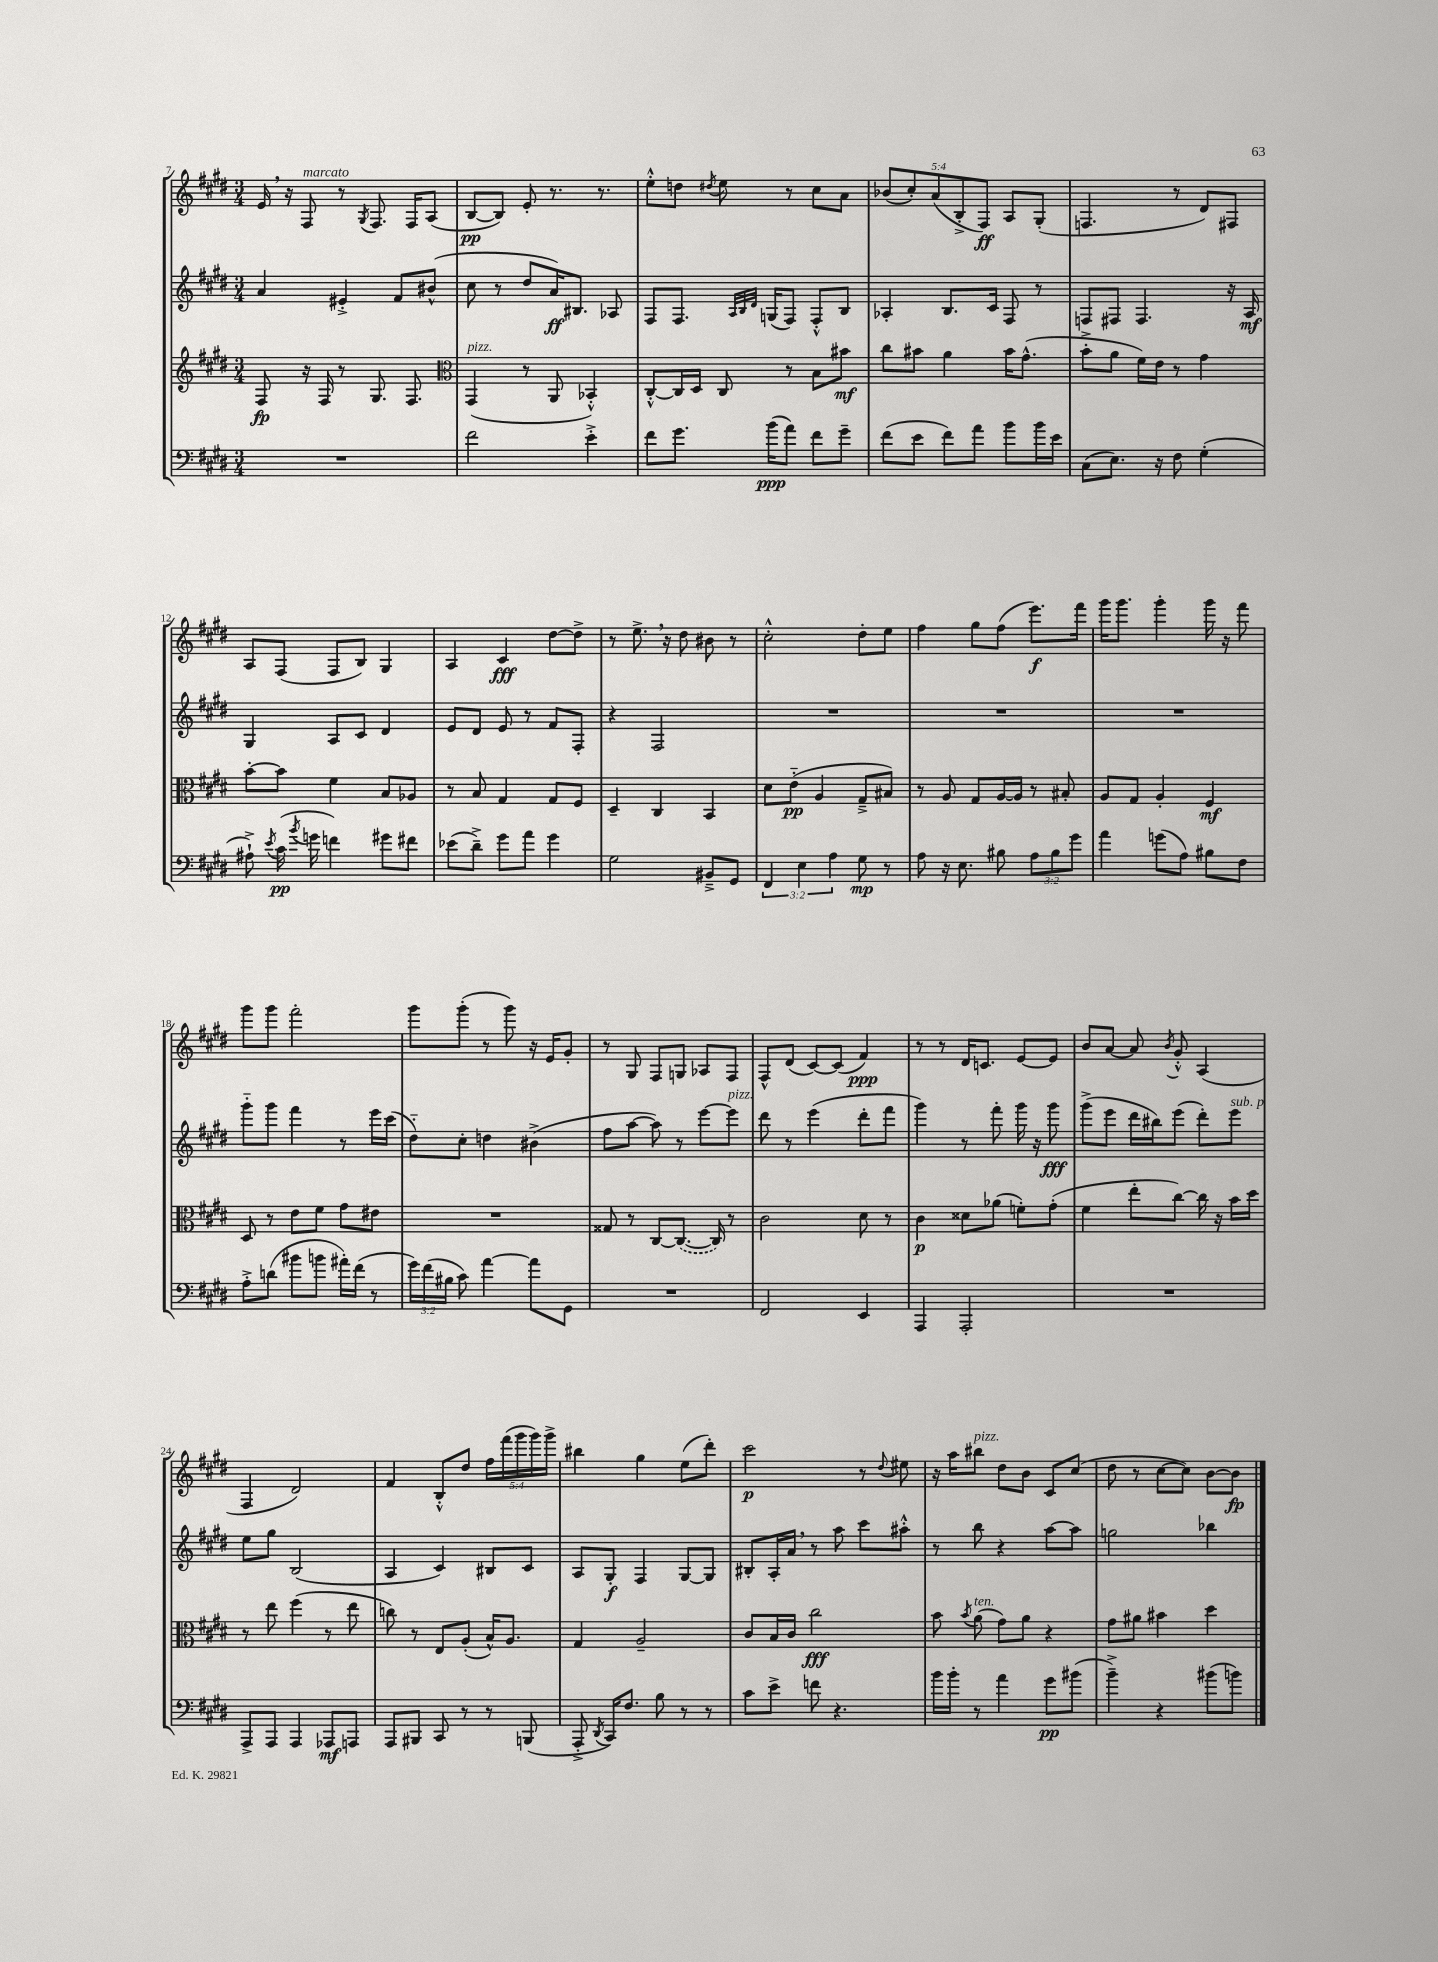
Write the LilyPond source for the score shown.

<<
\new StaffGroup <<
\new Staff = "s0" {
    \clef treble \key e \major \numericTimeSignature \time 3/4 \override Staff.TupletNumber.text = #tuplet-number::calc-fraction-text
    \autoBeamOff e'16 \breathe r16 fis8^\markup { \italic "marcato" } r8 \acciaccatura { gis8 } fis8. fis16[ a8]( |
    b8[~\pp b8]) e'8-. r8. r8. |
    e''8[-.-^ d''8] \acciaccatura { dis''8 } e''8 r8 cis''8[ a'8] |
    \tuplet 5/4 { bes'8[( cis''8-.) a'8( b8-.-> fis8]\ff) } a8[ gis8]-.( |
    f4. r8 dis'8[) fis8] |
    a8[ fis8]( fis8[ b8]) gis4 |
    a4 cis'4\fff dis''8[~ dis''8]-> |
    r8 e''8.-> \breathe r16 dis''8 bis'8 r8 |
    cis''2-.-^ dis''8[-. e''8] |
    fis''4 gis''8[ fis''8]( e'''8.[\f) fis'''16] |
    gis'''16[ gis'''8.] gis'''4-. gis'''16 r16 fis'''8 |
    gis'''8[ gis'''8] fis'''2-. |
    gis'''8[ gis'''8]-.( r8 gis'''8) r16 e'16[ gis'8]-. |
    r8 gis8 fis8[ g8] aes8[ fis8] |
    fis8[-^ dis'8]( cis'8[~) cis'8]( fis'4\ppp) |
    r8 r8 dis'16[ c'8.] e'8[~ e'8] |
    b'8[ a'8]~ a'8 \acciaccatura { b'8 } gis'8-.-^ a4( |
    fis4 dis'2) |
    fis'4 b8[-.-^ dis''8] \tuplet 5/4 { fis''16[ fis'''16( gis'''16 gis'''16) gis'''16]-> } |
    bis''4 gis''4 e''8[( dis'''8]-.) |
    cis'''2\p r8 \appoggiatura { dis''8 } eis''8 |
    r16 a''16[ bis''8]^\markup { \italic "pizz." } dis''8[ b'8] cis'8[ cis''8]( |
    dis''8 r8 cis''8[~ cis''8]) b'8[~ b'8]\fp \bar "|." |
}
\new Staff = "s1" {
    \clef treble \key e \major \numericTimeSignature \time 3/4
    \autoBeamOff a'4 eis'4-.-> fis'8[ bis'8]-^( |
    cis''8 r8 dis''8[ a'16\ff) bis8.] aes8 |
    fis8[ fis8.] \grace { a32[ b32 dis'32] } g16[( fis8]) fis8[-.-^ b8] |
    aes4-. b8.[ cis'16] fis8 r8 |
    f8[ fis8] fis4. r16 a16\mf |
    gis4 a8[ cis'8] dis'4 |
    e'8[ dis'8] e'8 r8 fis'8[ fis8]-. |
    r4 fis2 |
    R2. |
    R2. |
    R2. |
    gis'''8[-_ gis'''8] fis'''4 r8 e'''16[ cis'''16]( |
    dis''8[-_) cis''8]-. d''4 bis'4->( |
    fis''8[ a''8]~ a''8) r8 e'''8[~ e'''8]^\markup { \italic "pizz." } |
    dis'''8 r8 e'''4( dis'''8[-. fis'''8] |
    gis'''4) r8 fis'''8-. gis'''16 r16 gis'''8\fff |
    gis'''8[->( e'''8] dis'''16[ bis''16) e'''8]( dis'''8[-.) e'''8]^\markup { \italic "sub. p" } |
    e''8[ gis''8] b2( |
    a4 cis'4) bis8[ cis'8] |
    a8[ gis8]-.\f fis4 gis8[~ gis8] |
    bis8[-. a16-. a'16] \breathe r8 a''8 cis'''8[ ais''8]-.-^ |
    r8 b''8 r4 a''8[~ a''8] |
    g''2 bes''4 \bar "|." |
}
\new Staff = "s2" {
    \clef treble \key e \major \numericTimeSignature \time 3/4
    \autoBeamOff fis8\fp r16 fis16 r8 gis8. fis8. |
    \clef alto gis,4^\markup { \italic "pizz." }( r8 a,8 bes,4-.-^) |
    cis8[~-.-^ cis16 dis16] cis8 r8 b8[ bis'8]\mf |
    cis''8[ bis'8] a'4 bis'16[ gis'8.]-^( |
    b'8[-.-> a'8] fis'16[) e'16] r8 gis'4 |
    b'8[~-. b'8] fis'4 b8[ aes8] |
    r8 b8 gis4 gis8[ fis8] |
    dis4-- cis4 b,4 |
    dis'8[ e'8]-_\pp( a4 gis8[---> bis8]) |
    r8 a8 gis8[ a16~ a16] r8 bis8-. |
    a8[ gis8] a4-. fis4\mf |
    dis8 r8 e'8[ fis'8] gis'8[ eis'8] |
    R2. |
    gisis8 r8 cis8[~ \once \slurDashed cis8.]~( cis16) r8 |
    cis'2 dis'8 r8 |
    cis'4\p disis'8[ aes'8]( f'8[-.) gis'8]-.( |
    fis'4 e''8[-. cis''8]~) cis''16 r16 b'16[ dis''16] |
    r8 e''8 fis''4( r8 e''8 |
    c''8) r8 e8[ a8]-.( b16[-^) a8.] |
    gis4 a2-- |
    cis'8[ b16 cis'16] cis''2\fff |
    b'8 \acciaccatura { b'8 } a'8^\markup { \italic "ten." }( gis'8[) a'8] r4 |
    gis'8[ ais'8] bis'4 dis''4 \bar "|." |
}
\new Staff = "s3" {
    \clef bass \key e \major \numericTimeSignature \time 3/4 \override Staff.TupletNumber.text = #tuplet-number::calc-fraction-text
    \autoBeamOff R2. |
    fis'2 e'4-.-> |
    fis'8[ gis'8.] b'16[\ppp( a'8]) fis'8[ gis'8]-- |
    fis'8[( e'8] fis'8[) a'8] b'8[ b'16 e'16] |
    cis8[( e8.]) r16 fis8 gis4-.( |
    ais8-!->) \acciaccatura { e'8 } cis'16\pp( \acciaccatura { b'8 } g'16 f'4) gis'8[ fis'8] |
    ees'8[( dis'8]--->) gis'8[ a'8] gis'4 |
    gis2 bis,8[---> gis,8] |
    \tuplet 3/2 { fis,4 e4 a4 } gis8\mp r8 |
    a8 r16 e8. bis8 \tuplet 3/2 { a8[ bis8 gis'8] } |
    a'4 g'8[( a8]) bis8[ fis8] |
    a8[-.-> d'8]( bis'8[ b'8] ais'16[-.) fis'16]( r8 |
    \tuplet 3/2 { gis'16[) fis'16( bis16] } cis'8) a'4~ a'8[ gis,8] |
    R2. |
    fis,2 e,4 |
    a,,4 a,,2-. |
    R2. |
    a,,8[-> a,,8] a,,4 aes,,8[\mf a,,8] |
    a,,8[ bis,,8] cis,8 r8 r8 b,,8( |
    a,,8-.-> \acciaccatura { dis,8 } cis,16[) fis8.] b8 r8 r8 |
    cis'8[ e'8]-> f'8 r4. |
    b'16[ b'16]-. r8 a'4 gis'8[\pp bis'8]( |
    b'4--->) r4 bis'8[( b'8]) \bar "|." |
}
>>
>>
\layout { \context { \Score currentBarNumber = #7 } }
